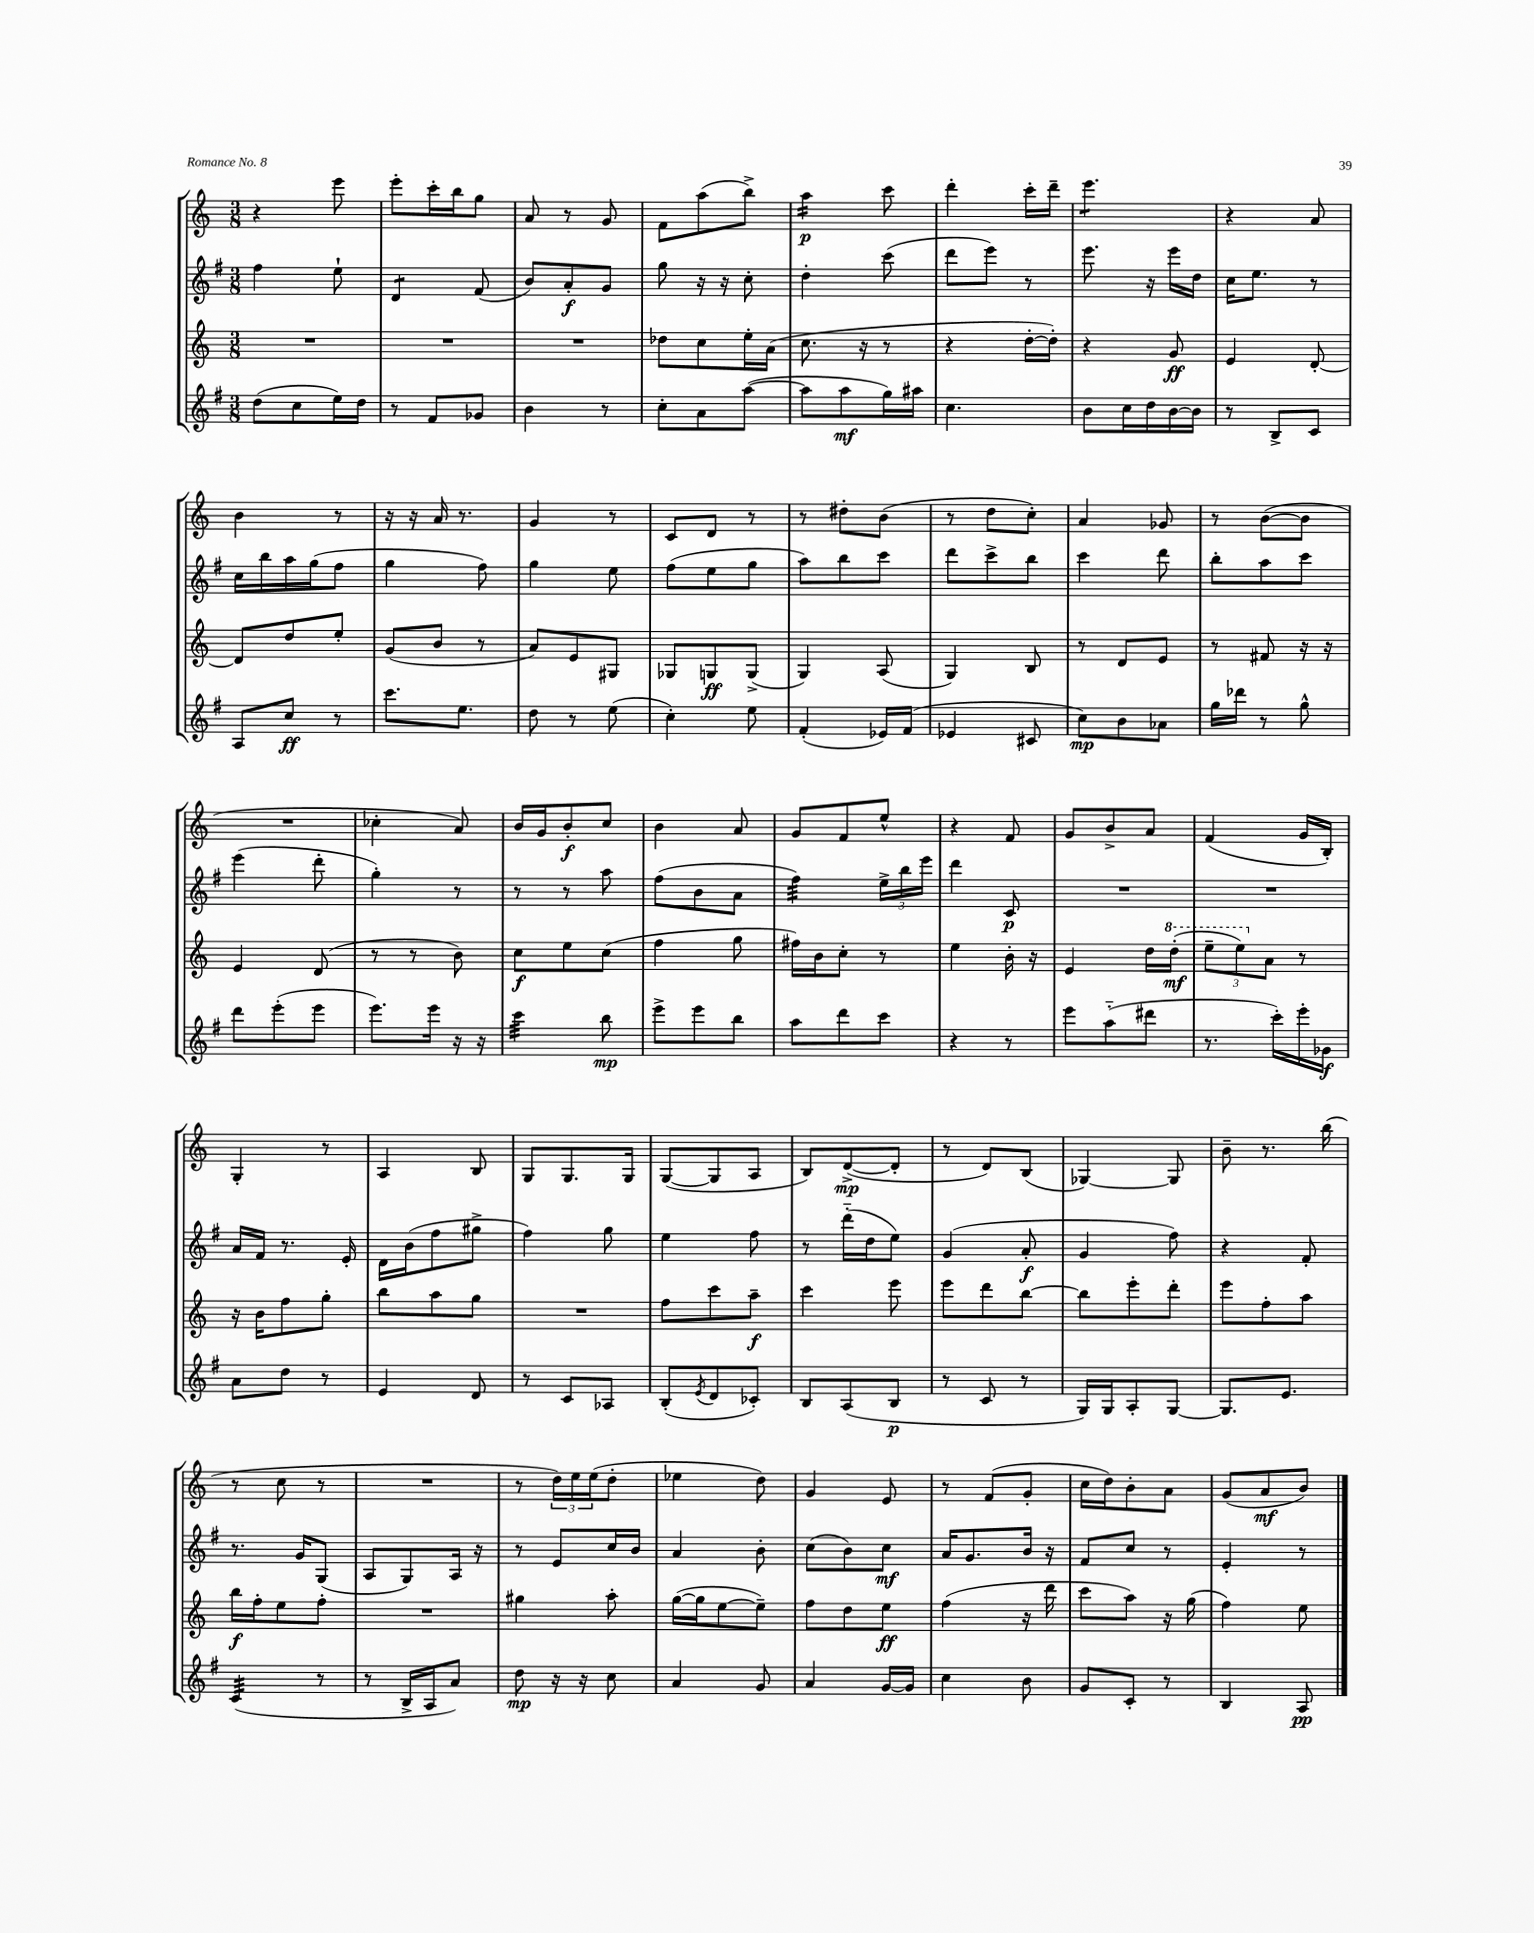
<<
\new StaffGroup <<
\new Staff = "s0" {
    \clef treble \key c \major \numericTimeSignature \time 3/8
    r4 e'''8 |
    e'''8-. c'''16-. b''16 g''8 |
    a'8 r8 g'8 |
    f'8 a''8( b''8->) |
    a''4:16\p c'''8 |
    d'''4-. c'''16-. d'''16-- |
    e'''4.:8 |
    r4 a'8 |
    b'4 r8 |
    r16 r16 a'16 r8. |
    g'4 r8 |
    c'8 d'8 r8 |
    r8 dis''8-. b'8( |
    r8 d''8 c''8-.) |
    a'4 ges'8 |
    r8 b'8~( b'8 |
    R4. |
    ces''4-. a'8) |
    b'16 g'16 b'8-.\f c''8 |
    b'4 a'8 |
    g'8 f'8 e''8-^ |
    r4 f'8 |
    g'8 b'8-> a'8 |
    f'4( g'16 b16-.) |
    g4-. r8 |
    a4 b8 |
    g8 g8. g16 |
    g8~( g8 a8 |
    b8) d'8~->\mp( d'8-. |
    r8 d'8) b8( |
    ges4~) ges8 |
    b'8-- r8. b''16( |
    r8 c''8 r8 |
    R4. |
    r8 \tuplet 3/2 { d''16) e''16 e''16( } d''8-. |
    ees''4 d''8) |
    g'4 e'8 |
    r8 f'8( g'8-. |
    c''16 d''16) b'8-. a'8 |
    g'8( a'8\mf b'8) \bar "|." |
}
\new Staff = "s1" {
    \clef treble \key g \major \numericTimeSignature \time 3/8
    fis''4 e''8-! |
    d'4:8 fis'8( |
    b'8) a'8-.\f g'8 |
    g''8 r16 r16 c''8-. |
    d''4-. c'''8( |
    d'''8 e'''8) r8 |
    e'''8. r16 e'''16 d''16 |
    c''16 e''8. r8 |
    c''16 b''16 a''16 g''16( fis''8 |
    g''4 fis''8) |
    g''4 e''8 |
    fis''8( e''8 g''8 |
    a''8) b''8 c'''8 |
    d'''8 c'''8-> b''8 |
    c'''4 d'''8 |
    b''8-. a''8 c'''8 |
    e'''4( d'''8-. |
    g''4-.) r8 |
    r8 r8 a''8 |
    fis''8( b'8 a'8 |
    fis''4:32) \tuplet 3/2 { e''16-> b''16 e'''16 } |
    d'''4 c'8\p |
    R4. |
    R4. |
    a'16 fis'16 r8. e'16-. |
    d'16 b'16( fis''8 gis''8-> |
    fis''4) g''8 |
    e''4 fis''8 |
    r8 d'''16-_( d''16 e''8) |
    g'4( a'8-.\f |
    g'4 fis''8) |
    r4 fis'8-. |
    r8. g'16 g8( |
    a8 g8) a16 r16 |
    r8 e'8 c''16 b'16 |
    a'4 b'8-. |
    c''8( b'8) c''8\mf |
    a'16 g'8. b'16 r16 |
    fis'8 c''8 r8 |
    e'4-. r8 \bar "|." |
}
\new Staff = "s2" {
    \clef treble \key c \major \numericTimeSignature \time 3/8
    R4. |
    R4. |
    R4. |
    des''8 c''8 e''16-. a'16( |
    c''8. r16 r8 |
    r4 d''16~-. d''16-.) |
    r4 g'8\ff |
    e'4 d'8~-. |
    d'8 d''8 e''8-. |
    g'8( b'8 r8 |
    a'8) e'8 gis8 |
    ges8 g8\ff g8->( |
    g4) a8( |
    g4) b8 |
    r8 d'8 e'8 |
    r8 fis'8 r16 r16 |
    e'4 d'8( |
    r8 r8 b'8) |
    c''8\f e''8 c''8( |
    f''4 g''8 |
    fis''16) b'16 c''8-. r8 |
    e''4 b'16-. r16 |
    e'4 d''16 \ottava #1 d'''16-.\mf( |
    \tuplet 3/2 { e'''8-- e'''8) \ottava #0 a'8 } r8 |
    r16 b'16 f''8 g''8-. |
    b''8 a''8 g''8 |
    R4. |
    f''8 c'''8 a''8--\f |
    c'''4 e'''8 |
    e'''8 d'''8 b''8~ |
    b''8 e'''8-. d'''8-. |
    e'''8 f''8-. a''8 |
    b''16\f f''16-. e''8 f''8-. |
    R4. |
    gis''4 a''8-. |
    g''16~( g''16 e''8~ e''8--) |
    f''8 d''8 e''8\ff |
    f''4( r16 d'''16 |
    c'''8 a''8) r16 g''16( |
    f''4) e''8 \bar "|." |
}
\new Staff = "s3" {
    \clef treble \key g \major \numericTimeSignature \time 3/8
    d''8( c''8 e''16) d''16 |
    r8 fis'8 ges'8 |
    b'4 r8 |
    c''8-. a'8 a''8~( |
    a''8 a''8\mf g''16) ais''16 |
    c''4. |
    b'8 c''16 d''16 b'16~ b'16 |
    r8 b8-> c'8 |
    a8 c''8\ff r8 |
    c'''8. e''8. |
    d''8 r8 e''8( |
    c''4-.) e''8 |
    fis'4-.( ees'16) fis'16( |
    ees'4 cis'8 |
    c''8\mp) b'8 aes'8 |
    g''16 des'''16 r8 g''8-^ |
    d'''8 e'''8-.( e'''8 |
    e'''8.) e'''16 r16 r16 |
    c'''4:32 b''8\mp |
    e'''8-> e'''8 b''8 |
    a''8 d'''8 c'''8 |
    r4 r8 |
    e'''8 a''8-_( dis'''8 |
    r8. c'''16-.) e'''16-. ges'16\f |
    a'8 d''8 r8 |
    e'4 d'8 |
    r8 c'8 aes8 |
    b8-.( \acciaccatura { e'8 } d'8 ces'8-.) |
    b8 a8( b8\p |
    r8 c'8 r8 |
    g16) g16 a8-. g8~ |
    g8. e'8. |
    c'4:32( r8 |
    r8 b16-> a16 a'8) |
    d''8\mp r16 r16 c''8 |
    a'4 g'8 |
    a'4 g'16~ g'16 |
    c''4 b'8 |
    g'8 c'8-. r8 |
    b4 a8\pp \bar "|." |
}
>>
>>
\layout { \context { \Score \remove "Bar_number_engraver" } }
